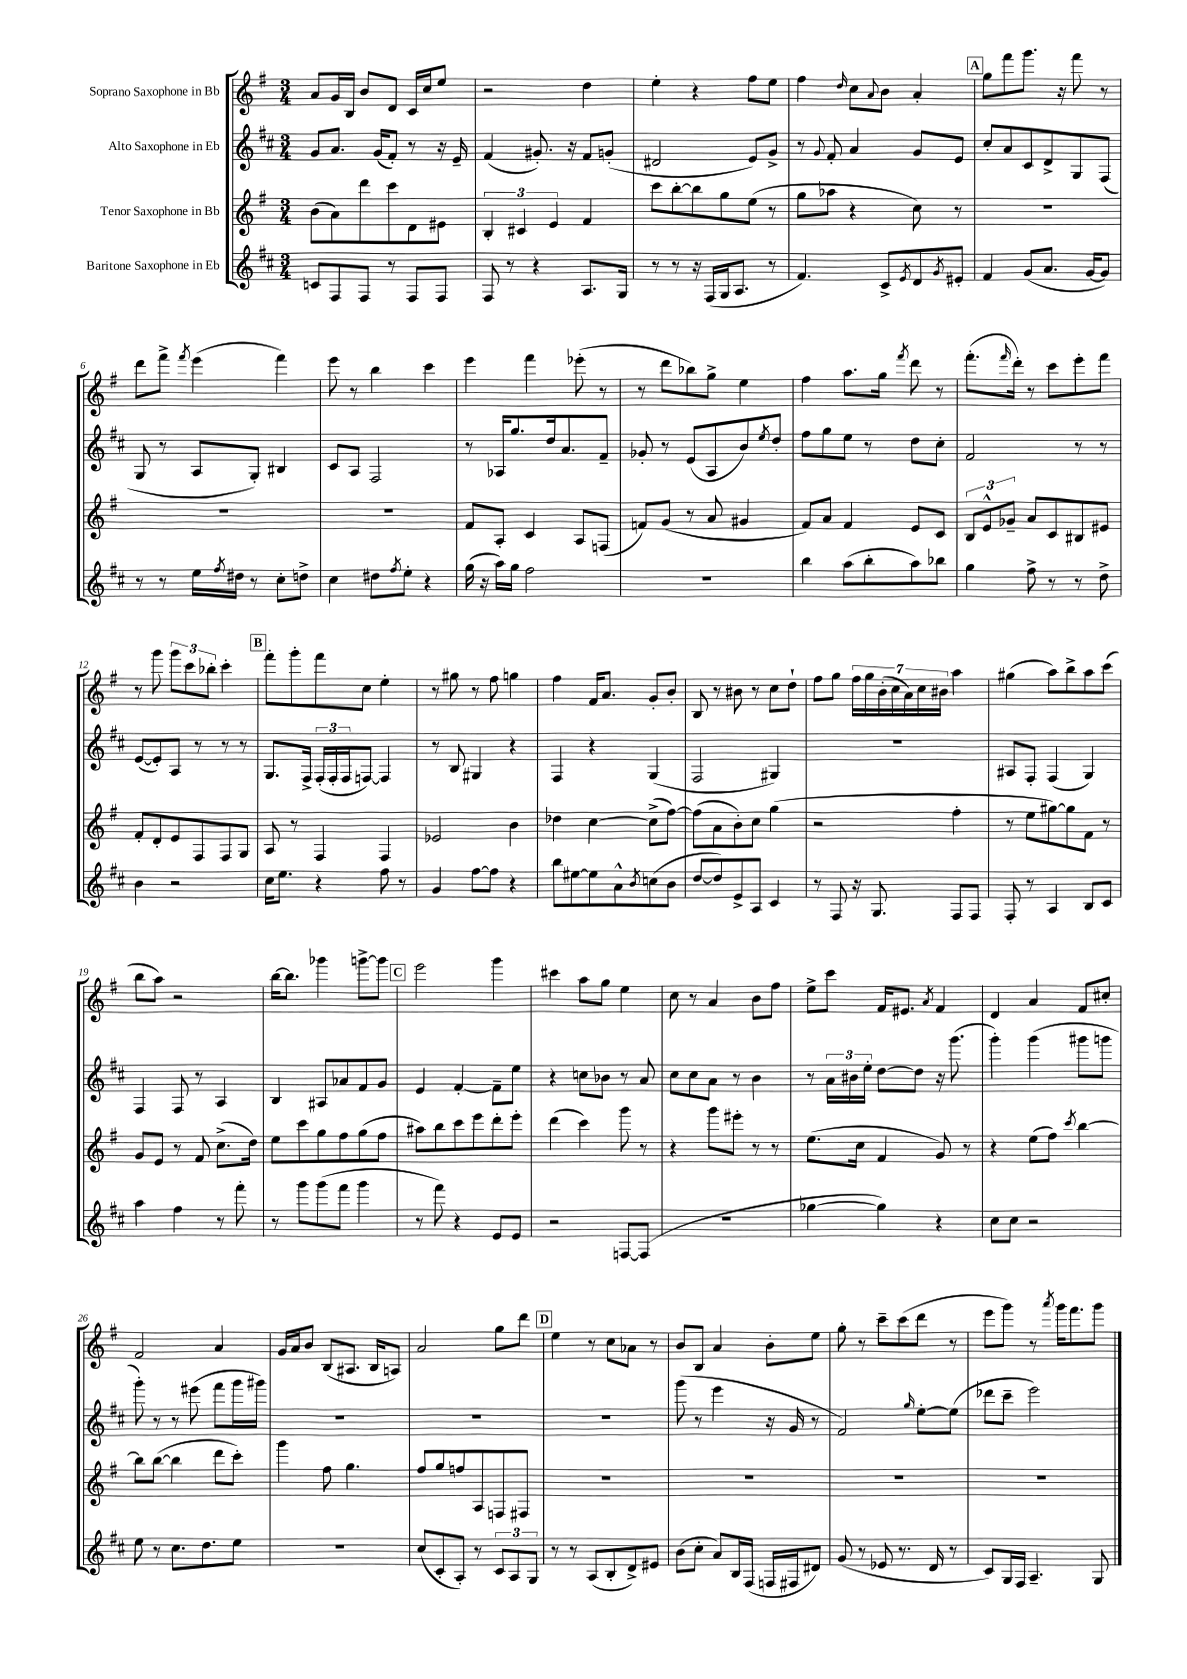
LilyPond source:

<<
\new StaffGroup <<
\new Staff = "s0" \with { instrumentName = "Soprano Saxophone in Bb" } {
    \clef treble \key g \major \numericTimeSignature \time 3/4
    a'8 g'16 b16 b'8 d'8 c'16 c''16 e''8 |
    r2 d''4 |
    e''4-. r4 fis''8 e''8 |
    fis''4 \grace { d''16 } c''8 \appoggiatura { a'8 } b'8 a'4-. |
    \mark \markup { \box "A" } g''8 fis'''8 g'''8. r16 fis'''8 r8 |
    d'''8 fis'''8-> \acciaccatura { fis'''8 } e'''4( fis'''4) |
    e'''8 r8 b''4 c'''4 |
    e'''4 fis'''4 ees'''8-.( r8 |
    r8 d'''8 bes''8) g''8-> e''4 |
    fis''4 a''8. g''16 \acciaccatura { fis'''8 } d'''8 r8 |
    fis'''8.-.( \grace { fis'''16 } d'''16-.) r8 c'''8 e'''8-. fis'''8 |
    r8 g'''8 \tuplet 3/2 { g'''8 c'''8 bes''8-. } c'''4-. |
    \mark \markup { \box "B" } fis'''8-. g'''8-. fis'''8 c''8 e''4-. |
    r8 gis''8 r8 fis''8 g''4 |
    fis''4 fis'16 a'8. g'8-. b'8-. |
    b8 r8 bis'8 r8 c''8 d''8-! |
    fis''8 g''8 \tuplet 7/4 { fis''16 g''16 b'16-.( c''16 a'16) c''16 bis'16 } a''4 |
    gis''4( a''8) b''8-> a''8 c'''8( |
    b''8 a''8) r2 |
    b''16~ b''8. ges'''4 g'''8~-> g'''8 |
    \mark \markup { \box "C" } e'''2 g'''4 |
    cis'''4 a''8 g''8 e''4 |
    c''8 r8 a'4 b'8 fis''8 |
    e''8-> c'''8 fis'16 eis'8. \acciaccatura { a'8 } fis'4 |
    d'4 a'4 fis'8 cis''8-. |
    fis'2 a'4 |
    g'16 a'16 b'8 b8( ais8. b16 a8) |
    a'2 g''8 d'''8 |
    \mark \markup { \box "D" } e''4 r8 c''8 aes'8 r8 |
    b'8 b8 a'4 b'8-. e''8 |
    g''8-. r8 c'''8-- c'''8( d'''8 r8 |
    e'''8 g'''8) r8 \acciaccatura { a'''8 } g'''16 fis'''8. g'''8 \bar "|." |
}
\new Staff = "s1" \with { instrumentName = "Alto Saxophone in Eb" } {
    \clef treble \key d \major \numericTimeSignature \time 3/4
    g'8 a'8. g'16( fis'8-.) r8 r16 e'16-- |
    fis'4( gis'8.-.) r16 fis'8 g'8-.( |
    dis'2 e'8) g'8-> |
    r8 \appoggiatura { g'8 } fis'8-. a'4 g'8 e'8 |
    \mark \markup { \box "A" } cis''8-. a'8 cis'8 d'8-> g8 fis8( |
    g8 r8 a8 g8-.) bis4 |
    cis'8 a8 fis2 |
    r8 aes16 g''8. d''16 a'8. fis'8-- |
    ges'8-. r8 e'8( a8 b'8) \acciaccatura { e''8 } d''8-. |
    fis''8 g''8 e''8 r8 d''8 cis''8-. |
    fis'2 r8 r8 |
    e'8~( e'8-.) a8 r8 r8 r8 |
    \mark \markup { \box "B" } g8. fis16-> \tuplet 3/2 { fis16-.( fis16-. fis16 } f8~) f4 |
    r8 b8 gis4 r4 |
    fis4 r4 g4( |
    fis2 gis4) |
    R2. |
    ais8 fis8-. fis4( g4) |
    fis4 fis8 r8 a4 |
    b4 ais8 aes'8 fis'8 g'8 |
    \mark \markup { \box "C" } e'4 fis'4~-. fis'8-- e''8 |
    r4 c''8 bes'8 r8 a'8 |
    cis''8 cis''8 a'8 r8 b'4 |
    r8 \tuplet 3/2 { a'16 bis'16 e''16-. } d''8~ d''8 r16 g'''8.( |
    g'''4-.) g'''4( gis'''8 g'''8 |
    g'''8-.) r8 r8 eis'''8( fis'''8 g'''16 gis'''16) |
    R2. |
    R2. |
    \mark \markup { \box "D" } R2. |
    g'''8( r8 e'''4 r16 g'16 r8 |
    fis'2) \grace { g''16 } e''8~-. e''8( |
    des'''8 cis'''8-- e'''2) \bar "|." |
}
\new Staff = "s2" \with { instrumentName = "Tenor Saxophone in Bb" } {
    \clef treble \key g \major \numericTimeSignature \time 3/4
    b'8( a'8) d'''8 c'''8 d'8 eis'8 |
    \tuplet 3/2 { b4-. cis'4 e'4 } fis'4 |
    c'''8 b''8~-. b''8 g''8 e''8( r8 |
    g''8 aes''8 r4 c''8) r8 |
    \mark \markup { \box "A" } R2. |
    R2. |
    R2. |
    fis'8 a8-. c'4 a8 f8( |
    f'8) g'8( r8 a'8 gis'4 |
    fis'8) a'8 fis'4 e'8 c'8 |
    \tuplet 3/2 { b8 e'8-^ ges'8-- } a'8 c'8 bis8 eis'8 |
    fis'8-. d'8-. e'8 fis8 fis8 g8 |
    \mark \markup { \box "B" } a8 r8 fis4 fis4 |
    ees'2 b'4 |
    des''4 c''4~ c''8->( fis''8~) |
    fis''8( a'8 b'8-.) c''8 g''4( |
    r2 fis''4-. |
    r8 e''8 gis''8~) gis''8 fis'8 r8 |
    g'8 e'8 r8 fis'8 c''8.->( d''16) |
    e''8 c'''8 g''8 fis''8 g''8( fis''8 |
    \mark \markup { \box "C" } ais''8) b''8 c'''8 e'''8 d'''8-. e'''8-. |
    d'''4( c'''4) g'''8 r8 |
    r4 g'''8 eis'''8-. r8 r8 |
    e''8.( c''16 fis'4 g'8) r8 |
    r4 e''8( fis''8) \acciaccatura { c'''8 } b''4~ |
    b''8 b''8~( b''4 d'''8 c'''8-.) |
    g'''4 fis''8 g''4. |
    fis''8 g''8 f''8 a8 f8 fis8 |
    \mark \markup { \box "D" } R2. |
    R2. |
    R2. |
    R2. \bar "|." |
}
\new Staff = "s3" \with { instrumentName = "Baritone Saxophone in Eb" } {
    \clef treble \key d \major \numericTimeSignature \time 3/4
    c'8 fis8 fis8 r8 fis8 fis8 |
    fis8 r8 r4 a8. g16 |
    r8 r8 r16 fis16( g16 a8. r8 |
    fis'4.) cis'8-> \acciaccatura { e'8 } d'8 \acciaccatura { g'8 } eis'8-. |
    \mark \markup { \box "A" } fis'4 g'8( a'8. g'16~ g'8) |
    r8 r8 e''16 \acciaccatura { fis''8 } dis''16 r8 cis''8-. d''8-> |
    cis''4 dis''8 \acciaccatura { fis''8 } e''8-. r4 |
    g''16( r16 a''16) g''16 fis''2 |
    R2. |
    b''4 a''8( b''8-. a''8) bes''8 |
    g''4 fis''8-> r8 r8 d''8-> |
    b'4 r2 |
    \mark \markup { \box "B" } cis''16 e''8. r4 fis''8 r8 |
    g'4 fis''8~ fis''8 r4 |
    b''8 eis''8~ eis''8 a'8-^ \acciaccatura { b'8 } c''8( b'8 |
    d''8~ d''8) e'8-> a8 cis'4 |
    r8 fis8 r16 g8. fis8 fis8 |
    fis8-. r8 a4 b8 cis'8 |
    a''4 fis''4 r8 fis'''8-. |
    r8 g'''8 g'''8( fis'''8 g'''4 |
    \mark \markup { \box "C" } r8 fis'''8) r4 e'8 e'8 |
    r2 f8~ f8( |
    R2. |
    ges''4~ ges''4) r4 |
    cis''8 cis''8 r2 |
    e''8 r8 cis''8. d''8. e''8 |
    R2. |
    cis''8( cis'8-. a8-.) r8 \tuplet 3/2 { cis'8 a8 g8 } |
    \mark \markup { \box "D" } r8 r8 a8( b8-. d'8->) eis'8 |
    b'8( cis''8-. a'8) b16 fis16( f16 fis16 dis'8) |
    g'8( r8 ees'8 r8. d'16 r8 |
    cis'8) g16 fis16 a4.-- g8 \bar "|." |
}
>>
>>
